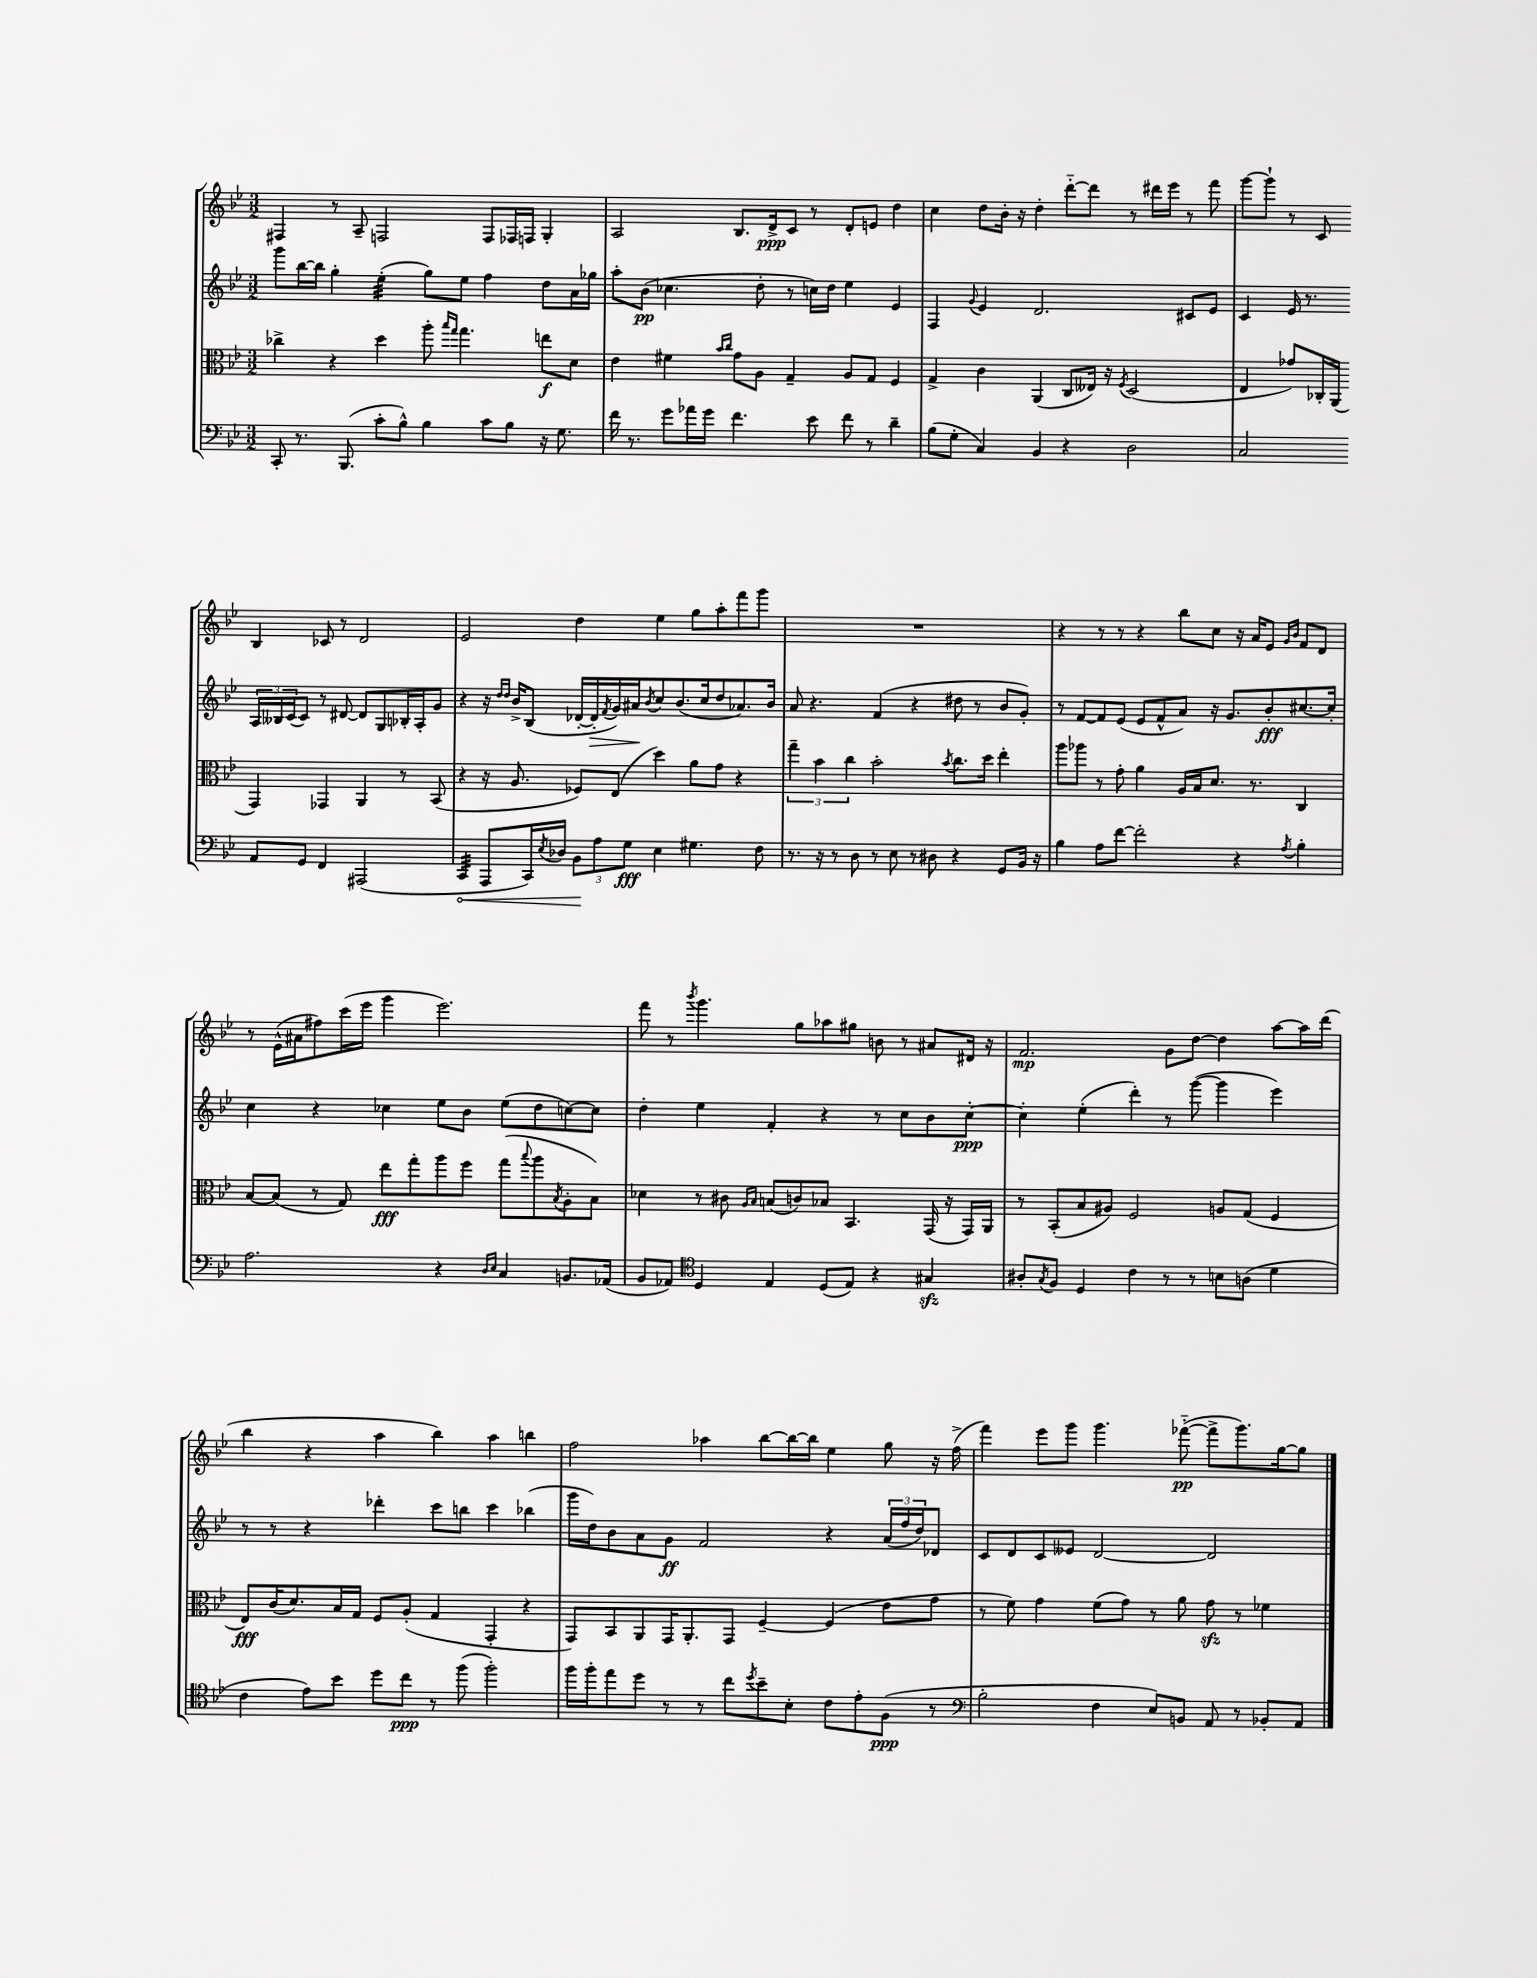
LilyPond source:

<<
\new StaffGroup <<
\new Staff = "s0" {
    \clef treble \key bes \major \numericTimeSignature \time 3/2
    fis4 r8 a8-- f2 f8 fes16 f16 g4-. |
    a2 bes8. d'16->\ppp c'8 r8 d'8-. e'8 d''4 |
    c''4 d''8 bes'16-. r16 d''4-. d'''8~-_ d'''8 r8 dis'''16 ees'''16 r8 f'''8 |
    g'''8~ g'''8-! r8 c'8 bes4 ces'8 r8 d'2 |
    ees'2 d''4 ees''4 g''8 a''8-. f'''8 g'''8 |
    R1. |
    r4 r8 r8 r4 bes''8 c''8 r16 a'16 ees'8 \grace { g'16 bes'16 } f'8 d'8 |
    r8 ees'16-^( ais'16 fis''8) c'''16( ees'''16 g'''4 ees'''2.) |
    f'''8 r8 \acciaccatura { bes'''8 } g'''4. g''8 aes''8 gis''8 b'8 r8 ais'8 dis'16 r16 |
    f'2.\mp g'8 d''8~ d''4 a''8~ a''16 d'''16( |
    bes''4 r4 a''4 bes''4) a''4 b''4 |
    f''2 aes''4 bes''8~ bes''16~ bes''16 ees''4 g''8 r16 f''16->( |
    f'''4) ees'''8 g'''8 g'''4. fes'''8~-_\pp( fes'''8-> g'''8.) g''16~ g''8 \bar "|." |
}
\new Staff = "s1" {
    \clef treble \key bes \major \numericTimeSignature \time 3/2
    g'''8 bes''16~ bes''16 g''4-. ees''4:32-.( g''8) ees''8 f''4 d''8 a'16 ges''16 |
    a''8-. bes'8\pp( ces''4. d''8-. r8 c''16) d''16 ees''4 ees'4 |
    f4 \appoggiatura { g'8 } ees'4 d'2. cis'8 ees'8 |
    c'4 ees'16 r8. \tuplet 3/2 { a16 beses16 c'16( } c'8) r8 dis'8~ dis'8 g8 bes16-. a16-. g'8 |
    r4 r16 \grace { d''16 d''16 } bes'16-> bes8( des'16~-. des'16-.\> \acciaccatura { f'8 } g'16) ais'16\! \acciaccatura { bes'8 } c''8 bes'8.( c''16 d''8 aes'8.) bes'16 |
    a'8 r4. f'4( r4 dis''8 r8 bes'8 g'8-.) |
    r8 f'8~ f'8 ees'8( ees'8 f'8-^ a'8) r16 g'8. bes'8-.\fff cis''8.~ cis''16-. |
    c''4 r4 ces''4 ees''8 bes'8 ees''8( d''8 c''8~) c''8 |
    d''4-. ees''4 f'4-. r4 r8 c''8 bes'8 c''8~-.\ppp |
    c''4-. ees''4-.( d'''4-.) r8 g'''8~( g'''4 ees'''4) |
    r8 r8 r4 des'''4-. c'''8 b''8 c'''4 bes''4( |
    g'''16 d''16) bes'8 a'8 g'8\ff f'2 r4 \tuplet 3/2 { a'16( f''16 d''16) } des'8 |
    c'8 d'8 c'8 eeses'8 d'2~ d'2 \bar "|." |
}
\new Staff = "s2" {
    \clef alto \key bes \major \numericTimeSignature \time 3/2
    ces''4-> r4 d''4 a''8-. \grace { bes''16 g''16 } g''4. e''8\f d'8 |
    ees'4 fis'4 \grace { bes'16 c''16 } g'8 a8 g4-- a8 g8 f4 |
    g4-> c'4 a,4( c8 eeses16) r16 \acciaccatura { f8 } d2( |
    ees4 ges'8) ces16-. a,16( g,4) ges,4 a,4 r8 bes,8( |
    r4 r16 a8. fes8) ees8( d''4) a'8 g'8 r4 |
    \tuplet 3/2 { g''4-- bes'4 c''4 } bes'2-. \acciaccatura { bes'8 } c''8. d''16 ees''4-. |
    a''8 aes''8 r8 g'8-. a'4 a16 bes16 d'8. r8. c4 |
    bes8~ bes8( r8 g8) ees''8\fff g''8-. a''8 f''8 g''8( \appoggiatura { bes''8 } a''8 \acciaccatura { bes8 } a8-. bes8) |
    des'4 r8 cis'8 \grace { a16 bes16 } b8( c'8) bes8 bes,4. g,16( r16 g,16) a,16 |
    r8 bes,8-.( bes8 ais8) f2 a8 g8( f4 |
    ees8\fff) c'16( d'8.) bes16 g16 f8 a8-.( g4 g,4-. r4 |
    g,8) bes,8 a,8 g,16 a,8.-. g,8 f4~-- f4( ees'8 g'8 |
    r8 f'8) g'4 f'8( g'8) r8 a'8 g'8\sfz r8 fes'4 \bar "|." |
}
\new Staff = "s3" {
    \clef bass \key bes \major \numericTimeSignature \time 3/2
    c,8-. r8. bes,,8.( c'8-. bes8-^) bes4 c'8 bes8 r16 g8. |
    f'16 r8. g'8 aes'16 g'16 f'4. ees'8 f'8 r8 d'4-- |
    bes8( g8-. c4) bes,4 r4 d2 |
    c2 a,8 g,8 f,4 ais,,2( |
    \once \override Hairpin.circled-tip = ##t c,4:32\< a,,8 c,16) \acciaccatura { ees8 } des16 \tuplet 3/2 { bes,8\! a8 g8\fff } ees4 gis4. f8 |
    r8. r16 r8 d8 r8 ees8 r8 dis8 r4 g,8 bes,16 r16 |
    bes4 a8 f'8~ f'2-. r4 \acciaccatura { a8 } bes4-. |
    a2. r4 \grace { d16 ees16 } c4 b,8. aes,16( |
    bes,8 aes,8) \clef tenor d4 ees4 d8( ees8) r4 gis4\sfz |
    ais8-. \acciaccatura { g8 } f8 d4 c'4 r8 r8 b8 a8( d'4 |
    c'4 ees'8) bes'8 d''8 c''8\ppp r8 f''8( f''2-.) |
    f''16 f''16-. ees''8 d''8 r8 r8 c''8 \acciaccatura { d''8 } bes'8-- bes8-. c'8 ees'8-. f8\ppp( r8 |
    \clef bass bes2-. f4 ees8) b,8 a,8 r8 bes,8-. a,8 \bar "|." |
}
>>
>>
\layout { \context { \Score \remove "Bar_number_engraver" } }
